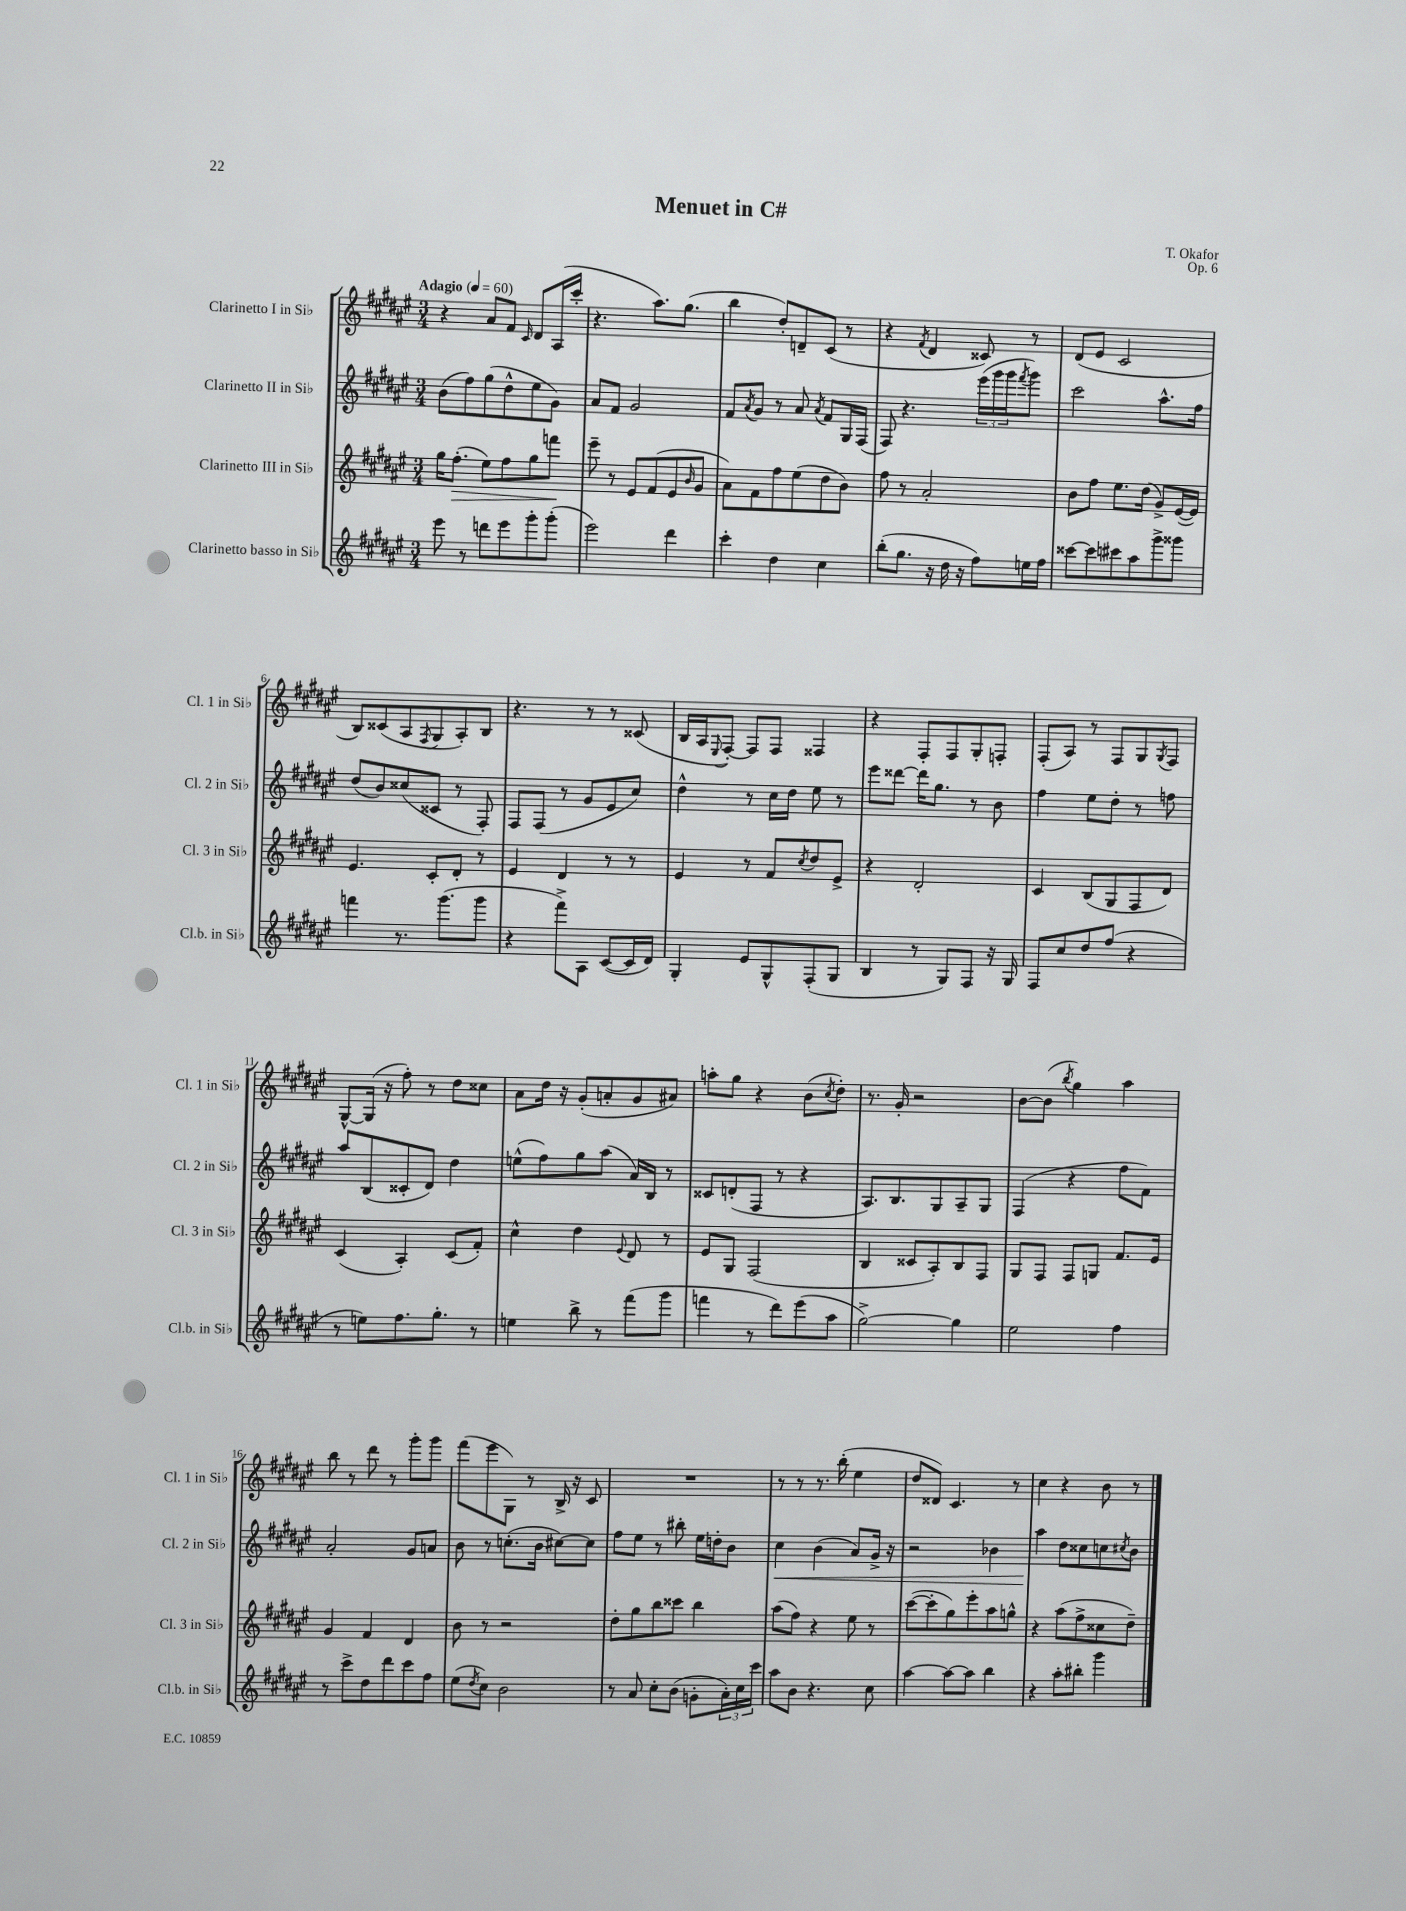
\header { title = "Menuet in C#" composer = "T. Okafor" opus = "Op. 6" }
<<
\new StaffGroup <<
\new Staff = "s0" \with { instrumentName = "Clarinetto I in Sib" shortInstrumentName = "Cl. 1 in Sib" } {
    \clef treble \key fis \major \numericTimeSignature \time 3/4 \tempo "Adagio" 4 = 60
    r4 ais'8 fis'8 \grace { cis'16 } dis'8 ais16( cis'''16-. |
    r4. ais''8.) gis''8.( |
    b''4 dis''8-.) d'8-- cis'8( r8 |
    r4 \acciaccatura { fis'8 } dis'4 cisis'8) r8 |
    dis'8( eis'8 cis'2 |
    b8) cisis'8( ais8 \acciaccatura { fis8 } gis8 ais8-.) b8 |
    r4. r8 r8 cisis'8( |
    b16 ais16 \appoggiatura { eis8 } fis8~-.) fis8 fis8 fisis4 |
    r4 fis8-. fis8 gis8-. f8-. |
    fis8-.( ais8) r8 fis8 gis8 \acciaccatura { gis8 } fis8 |
    gis8~-^ gis16( r16 fis''8-.) r8 dis''8 cisis''8 |
    ais'8 dis''16 r16 gis'8-.( a'8-. gis'8 ais'8) |
    a''8-. gis''8 r4 b'8( \acciaccatura { cis''8 } dis''8-.) |
    r8. gis'16-. r2 |
    b'8~ b'8( \acciaccatura { b''8 } gis''4) ais''4 |
    b''8 r8 dis'''8 r8 gis'''8-. gis'''8 |
    fis'''8( eis'''8 gis8) r8 b16-> r16 cis'8 |
    R2. |
    r8 r8 r8. b''16-.( eis''4 |
    dis''8 disis'8) cis'4. r8 |
    cis''4 r4 b'8 r8 \bar "|." |
}
\new Staff = "s1" \with { instrumentName = "Clarinetto II in Sib" shortInstrumentName = "Cl. 2 in Sib" } {
    \clef treble \key fis \major \numericTimeSignature \time 3/4
    b'8( fis''8) gis''8( dis''8-^ eis''8 gis'8) |
    ais'8 fis'8 gis'2 |
    fis'8 \acciaccatura { ais'8 } gis'8 r8 ais'8 \acciaccatura { ais'8 } fis'8 gis16 fis16( |
    fis8) r4. \tuplet 3/2 { eis'''16( gis'''16 gis'''16 } \acciaccatura { fis'''8 } gis'''8) |
    cis'''2 ais''8.-^ fis''16 |
    dis''8( b'8) cisis''8( cisis'8 r8 fis8-.) |
    fis8 fis8( r8 gis'8 eis'8 cis''8) |
    dis''4-^ r8 cis''16 dis''16 eis''8 r8 |
    eis'''8 disis'''8~ disis'''16 gis''8. r8 b'8 |
    fis''4 eis''8 dis''8-. r8 f''8 |
    ais''8 b8( cisis'8-. dis'8) dis''4 |
    e''8-^( fis''8) gis''8 ais''8( ais'16) b16 r8 |
    cisis'8 d'8-.( fis8 r8 r4 |
    ais8.) b8. gis8 ais8-- gis8 |
    fis4( r4 fis''8 fis'8) |
    ais'2-. gis'8 a'8 |
    b'8 r8 c''8.-.( b'16 cis''8~) cis''8 |
    fis''8 eis''8 r8 bis''8-. eis''16 d''16-. b'8 |
    cis''4\< b'4( ais'8) gis'16-> r16 |
    r2 bes'4 |
    ais''4\! dis''8 cisis''8 c''8 \acciaccatura { cis''8 } b'8 \bar "|." |
}
\new Staff = "s2" \with { instrumentName = "Clarinetto III in Sib" shortInstrumentName = "Cl. 3 in Sib" } {
    \clef treble \key fis \major \numericTimeSignature \time 3/4
    gis''16 fis''8.-.\>( eis''8) fis''8 gis''8 f'''8\! |
    eis'''8-- r8 eis'8 fis'8( eis'8 \grace { b'16 } gis'8 |
    ais'8) fis'8 fis''8 eis''8( dis''8 b'8) |
    fis''8 r8 ais'2-. |
    b'8 fis''8 eis''8. dis''16( gis'8->) eis'16~( eis'16) |
    eis'4. cis'8-. dis'8-. r8 |
    eis'4 dis'4 r8 r8 |
    eis'4 r8 fis'8 \acciaccatura { cis''8 } dis''8 eis'8-> |
    r4 dis'2-. |
    cis'4 b8( gis8 fis8 dis'8) |
    cis'4( ais4-.) cis'8( fis'8-.) |
    cis''4-^ dis''4 \appoggiatura { eis'8 } dis'8 r8 |
    eis'8 gis8 fis2( |
    b4 cisis'8 ais8-.) b8 fis8 |
    gis8 fis8 fis8 g8 fis'8. eis'16 |
    gis'4 fis'4 dis'4 |
    b'8 r8 r2 |
    dis''8-. gis''8 b''8 cisis'''8 b''4 |
    ais''8( fis''8) r4 eis''8 r8 |
    cis'''8~( cis'''8-. gis''8) eis'''8-. ais''8 g''8-^ |
    r4 ais''8( fis''8-> cisis''8 dis''8--) \bar "|." |
}
\new Staff = "s3" \with { instrumentName = "Clarinetto basso in Sib" shortInstrumentName = "Cl.b. in Sib" } {
    \clef treble \key fis \major \numericTimeSignature \time 3/4
    eis'''8 r8 d'''8 eis'''8 gis'''8-. gis'''8-.( |
    eis'''2) dis'''4 |
    cis'''4-. dis''4 cis''4 |
    b''8-.( gis''8. r16 dis''16 r16 fis''8) e''16 fis''16 |
    cisis'''8~ cisis'''8 cis'''8 ais''8 gis'''8-> gisis'''8 |
    f'''4 r8. gis'''8.( gis'''8 |
    r4 fis'''8->) ais8 cis'8~( cis'16 dis'16) |
    gis4-. eis'8 gis8-^ fis8-.( gis8 |
    b4 r8 gis8) fis8 r16 gis16 |
    fis8 cis''8 dis''8 fis''8( r4 |
    r8 e''8) fis''8. gis''8.-. r8 |
    e''4 b''8-> r8 fis'''8( gis'''8 |
    f'''4 r8 dis'''8) eis'''8( ais''8 |
    gis''2~->) gis''4 |
    eis''2 fis''4 |
    r8 cis'''8-> dis''8 dis'''8 cis'''8 fis''8 |
    eis''8( \acciaccatura { dis''8 } cis''8) b'2 |
    r8 ais'8 cis''8-. b'8( g'8-. \tuplet 3/2 { ais'16-.) cis''16 cis'''16 } |
    ais''8 b'8 r4. cis''8 |
    ais''4~ ais''8~ ais''8 b''4 |
    r4 ais''8-. bis''8-. gis'''4 \bar "|." |
}
>>
>>
